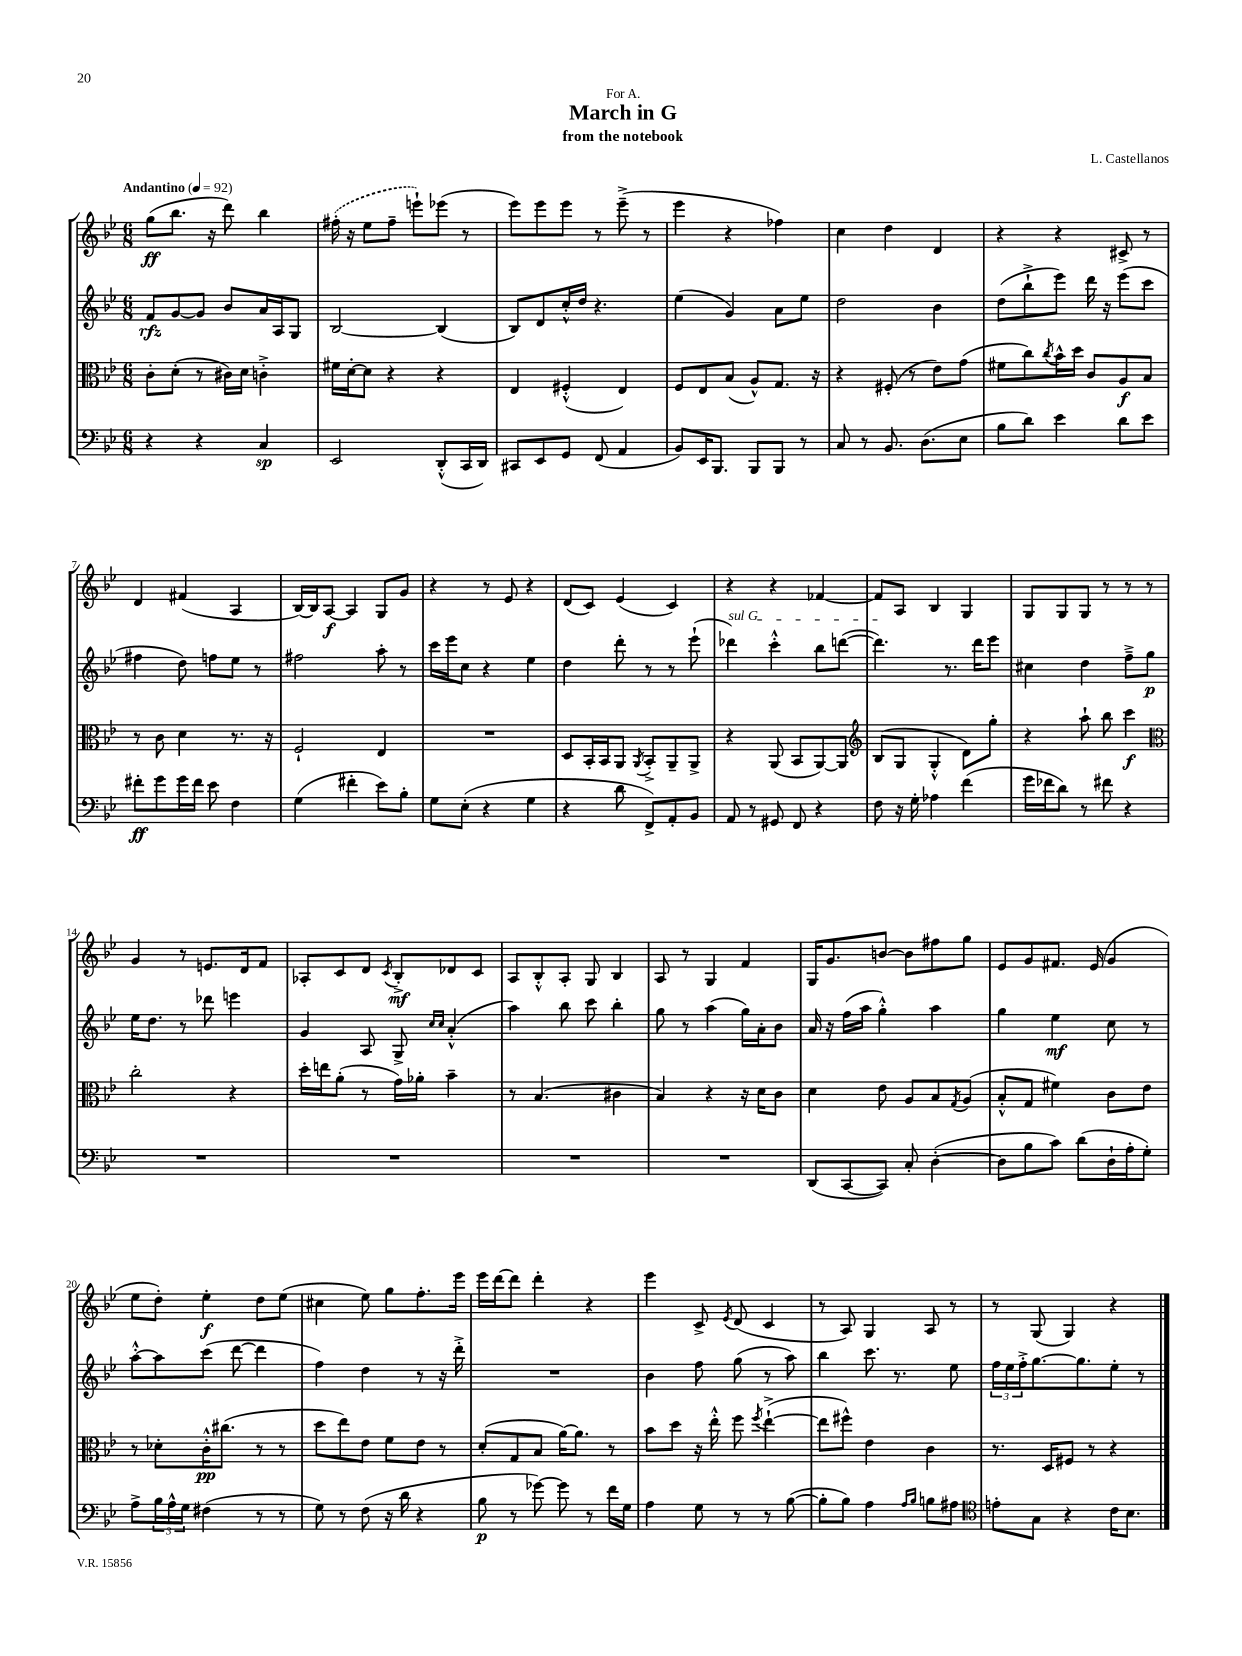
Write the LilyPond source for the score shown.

\header { title = "March in G" composer = "L. Castellanos" subtitle = "from the notebook" dedication = "For A." }
<<
\new StaffGroup <<
\new Staff = "s0" {
    \clef treble \key bes \major \numericTimeSignature \time 6/8 \tempo "Andantino" 4 = 92
    g''8\ff( bes''8. r16 d'''8) bes''4 |
    \once \slurDashed fis''16-.( r16 ees''8 fis''8-- e'''8-!) ees'''8( r8 |
    ees'''8) ees'''8 ees'''8 r8 ees'''8--->( r8 |
    ees'''4 r4 fes''4) |
    c''4 d''4 d'4 |
    r4 r4 cis'8-> r8 |
    d'4 fis'4( a4 |
    bes16~) bes16 a8~\f a4 g8 g'8 |
    r4 r8 ees'8 r4 |
    d'8( c'8) ees'4( c'4) |
    r4 r4 fes'4~ |
    fes'8 a8 bes4 g4 |
    g8 g8 g8 r8 r8 r8 |
    g'4 r8 e'8. d'16 f'8 |
    aes8-. c'8 d'8 \acciaccatura { c'8 } bes8-.->\mf des'8 c'8 |
    a8 bes8-.-^ a8-. g8 bes4 |
    a8 r8 g4 f'4 |
    g16 g'8. b'8~ b'8 fis''8 g''8 |
    ees'8 g'8 fis'8. ees'16( g'4 |
    ees''8 d''8-.) ees''4-.\f d''8 ees''8( |
    cis''4 ees''8) g''8 f''8.-. ees'''16 |
    ees'''16 d'''16~ d'''8 d'''4-. r4 |
    ees'''4 c'8-> \acciaccatura { ees'8 } d'8( c'4 |
    r8 a8) g4 a8 r8 |
    r8 g8( g4) r4 \bar "|." |
}
\new Staff = "s1" {
    \clef treble \key bes \major \numericTimeSignature \time 6/8
    f'8\rfz g'8~ g'8 bes'8 a'16 a16 g8 |
    bes2~ bes4( |
    bes8) d'8 c''16-.-^ d''16 r4. |
    ees''4( g'4) a'8 ees''8 |
    d''2 bes'4 |
    d''8( bes''8-!-> ees'''8) d'''16 r16 ees'''8( c'''8 |
    fis''4 d''8) f''8 ees''8 r8 |
    fis''2 a''8-. r8 |
    c'''16 ees'''16 c''8 r4 ees''4 |
    d''4 d'''8-. r8 r8 ees'''8-!( |
    \once \override TextSpanner.bound-details.left.text = \markup { \italic "sul G" } des'''4\startTextSpan) c'''4-.-^ bes''8 d'''8~( |
    d'''4.\stopTextSpan) r8. d'''16 ees'''8 |
    cis''4 d''4 f''8---> g''8\p |
    ees''16 d''8. r8 des'''8 e'''4 |
    g'4 a8 g8-> \grace { c''16 c''16 } a'4-.-^( |
    a''4) bes''8 c'''8 bes''4-. |
    g''8 r8 a''4( g''16) a'16-. bes'8 |
    a'16 r16 f''16( a''16 g''4-.-^) a''4 |
    g''4 ees''4\mf c''8 r8 |
    a''8~-.-^ a''8 c'''8( d'''8~ d'''4 |
    f''4) d''4 r8 r16 d'''16-.-> |
    R2. |
    bes'4 f''8 g''8( r8 a''8) |
    bes''4 c'''8. r8. ees''8 |
    \tuplet 3/2 { f''16 ees''16 f''16-.-> } g''8.~ g''8. ees''8-. r8 \bar "|." |
}
\new Staff = "s2" {
    \clef alto \key bes \major \numericTimeSignature \time 6/8
    c'8-. d'8-.( r8 cis'16) d'16 c'4-.-> |
    fis'16 d'16~-. d'8 r4 r4 |
    ees4 fis4-.-^( ees4) |
    f8 ees8 bes8( a8-^) g8. r16 |
    r4 fis8-.( r8 ees'8) g'8( |
    fis'8 c''8) \acciaccatura { c''8 } bes'16-^ d''16 c'8 a8\f bes8 |
    r8 c'8 d'4 r8. r16 |
    f2-! ees4 |
    R2. |
    d8 bes,16-. bes,16 a,8 \acciaccatura { a,8 } bes,8-.-> a,8-- a,8-> |
    r4 a,8( bes,8 a,8~) a,8 |
    \clef treble bes8( g8 g4-.-^ d'8) g''8-. |
    r4 a''8-! bes''8 c'''4\f |
    \clef alto c''2-. r4 |
    d''16-. e''16 a'8-.( r8 g'16) aes'16-. bes'4-- |
    r8 bes4.( cis'4 |
    bes4) r4 r16 d'16 c'8 |
    d'4 ees'8 a8 bes8 \acciaccatura { g8 } a8( |
    bes8-.-^ g8 fis'4) c'8 ees'8 |
    r8 des'8-. c'16-.-^\pp cis''8.( r8 r8 |
    d''8 ees''8) ees'8 f'8 ees'8 r8 |
    d'8-.( g8 bes8 a'16~) a'8. r8 |
    bes'8 d''8 r16 ees''16-.-^ f''8 \acciaccatura { f''8 } ees''4~-!->( |
    ees''8 fis''8-^) ees'4 c'4 |
    r8. d16 fis8 r8 r4 \bar "|." |
}
\new Staff = "s3" {
    \clef bass \key bes \major \numericTimeSignature \time 6/8
    r4 r4 c4\sp |
    ees,2 d,8-.-^( c,16 d,16) |
    cis,8 ees,8 g,8 f,8( a,4 |
    bes,8) ees,16 bes,,8. bes,,8 bes,,8 r8 |
    c8 r8 bes,8. d8.( ees8 |
    bes8 d'8) ees'4 d'8 ees'8 |
    fis'8-.\ff g'8 g'16 fis'16 ees'8 f4 |
    g4( fis'4-. ees'8) bes8-. |
    g8 ees8-.( r4 g4 |
    r4 d'8 f,8->) a,8-. bes,8 |
    a,8 r8 gis,8 f,8 r4 |
    f8 r16 g16-. aes4 f'4( |
    g'16 fes'16 d'8) r8 fis'8 r4 |
    R2. |
    R2. |
    R2. |
    R2. |
    d,8( c,8~ c,8) c8-. d4~-.( |
    d8 bes8 c'8) d'8( d16-! a16-. g8-.) |
    a8-> \tuplet 3/2 { bes16 a16-^ g16 } fis4( r8 r8 |
    g8) r8 f8( r16 d'16 r4 |
    bes8\p r8 ges'8~) ges'8 r8 f'16 g16 |
    a4 g8 r8 r8 bes8~( |
    bes8-. bes8) a4 \grace { a16 bes16 } b8 ais8 |
    \clef tenor e'8-. g8 r4 c'16 bes8. \bar "|." |
}
>>
>>
